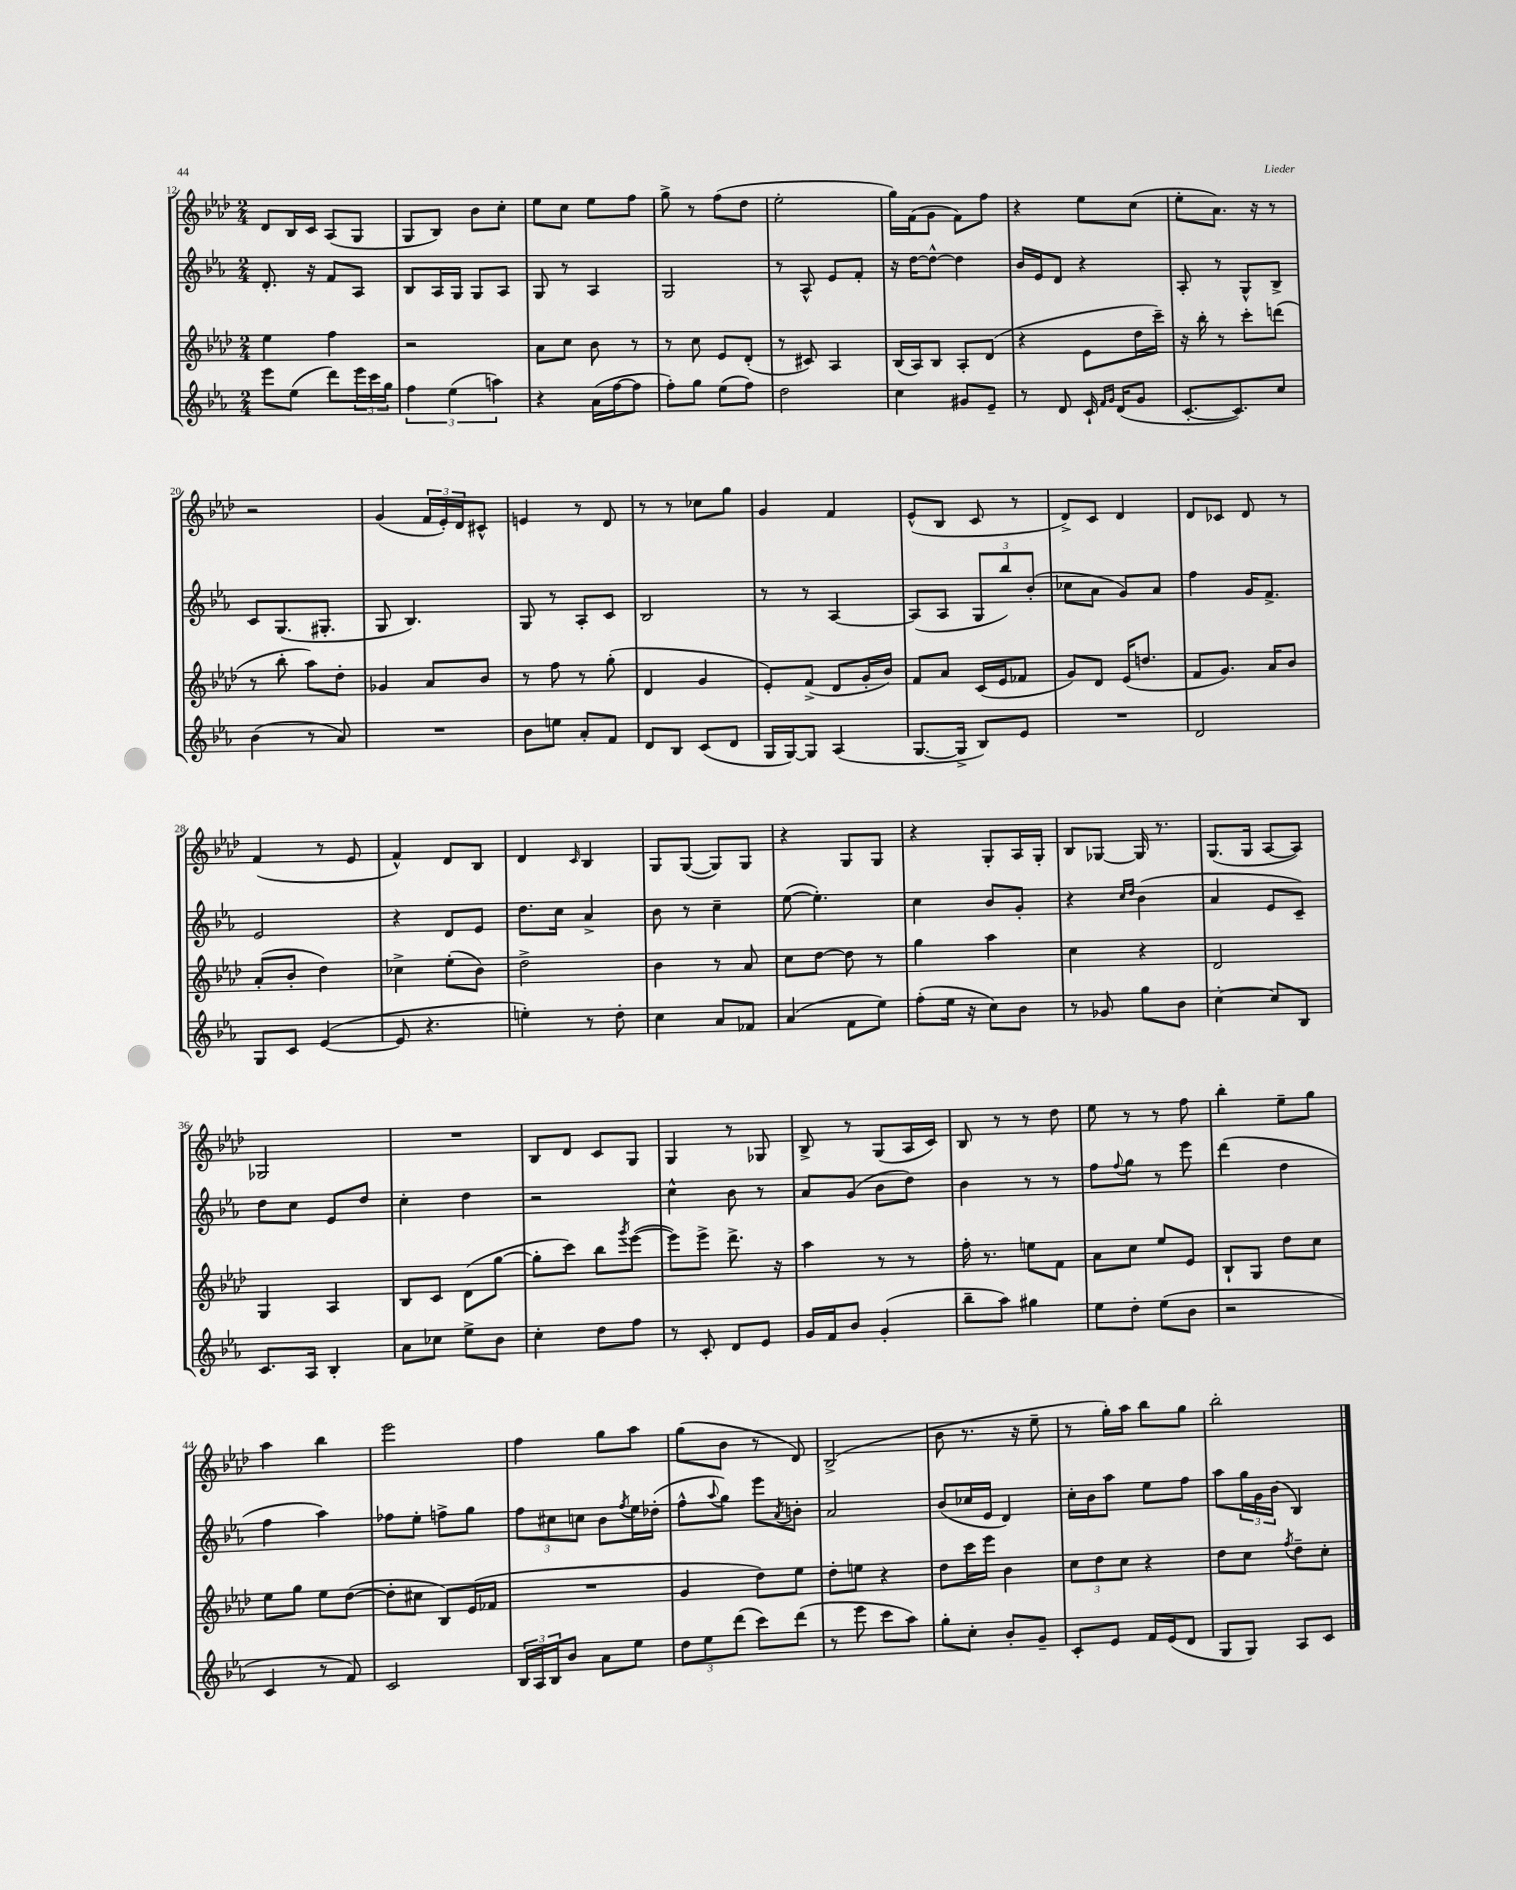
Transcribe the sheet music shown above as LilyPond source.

<<
\new StaffGroup <<
\new Staff = "s0" {
    \clef treble \key aes \major \numericTimeSignature \time 2/4
    des'8 bes16 c'16 aes8( g8 |
    g8 bes8) bes'8 c''8-. |
    ees''8 c''8 ees''8 f''8 |
    g''8-> r8 f''8( des''8 |
    ees''2-. |
    g''16) f'16( g'8 f'8) f''8 |
    r4 ees''8 c''8( |
    ees''8-. aes'8.) r16 r8 |
    r2 |
    g'4( \tuplet 3/2 { f'16 ees'16-.) des'16 } cis'8-^ |
    e'4 r8 des'8 |
    r8 r8 ces''8 g''8 |
    g'4 f'4 |
    ees'8-^( bes8 c'8 r8 |
    des'8->) c'8 des'4 |
    des'8 ces'8 des'8 r8 |
    f'4( r8 ees'8 |
    f'4-^) des'8 bes8 |
    des'4 \grace { c'16 } bes4 |
    g8 g8~( g8) g8 |
    r4 g8 g8 |
    r4 g8-. aes16 g16-. |
    bes8 ges8~ ges16 r8. |
    g8.( g16 aes8~ aes8) |
    ges2 |
    R2 |
    bes8 des'8 c'8 g8 |
    g4 r8 ges8 |
    bes8-> r8 g8( aes16 c'16) |
    bes8 r8 r8 des''8 |
    ees''8 r8 r8 f''8 |
    bes''4-. ees''8-- g''8 |
    aes''4 bes''4 |
    ees'''2 |
    f''4 g''8 aes''8 |
    g''8( bes'8 r8 des'8) |
    bes2->( |
    bes'8 r8. r16 ees''8-- |
    r8 g''16-.) aes''16 bes''8 g''8 |
    bes''2-. \bar "|." |
}
\new Staff = "s1" {
    \clef treble \key ees \major \numericTimeSignature \time 2/4
    d'8.-. r16 f'8 aes8 |
    bes8 aes16 g16 g8 aes8 |
    g8 r8 aes4 |
    g2 |
    r8 aes8-^ ees'8 f'8-. |
    r16 d''16~ d''8~-^ d''4 |
    bes'16 ees'16 d'8 r4 |
    aes8-. r8 g8-^ bes8-> |
    c'8 g8.( gis8.-. |
    g8 bes4.) |
    g8 r8 aes8-. c'8 |
    bes2 |
    r8 r8 aes4~ |
    aes8( aes8 \tuplet 3/2 { g8 bes''8) bes'8-.( } |
    ces''8 aes'8 g'8) aes'8 |
    f''4 g'16 f'8.-> |
    ees'2 |
    r4 d'8 ees'8 |
    d''8. c''16 aes'4-> |
    bes'8 r8 c''4-- |
    ees''8~( ees''4.-.) |
    c''4 bes'8 g'8-. |
    r4 \grace { c''16 d''16 } bes'4( |
    aes'4 ees'8 c'8--) |
    d''8 c''8 ees'8 d''8 |
    c''4-. d''4 |
    r2 |
    c''4-^ bes'8 r8 |
    aes'8 g'8( bes'8 d''8) |
    bes'4 r8 r8 |
    f''8 \appoggiatura { f''8 } g''8 r8 ees'''8 |
    d'''4( d''4 |
    f''4 aes''4) |
    fes''8 ees''8-. f''8-> g''8 |
    \tuplet 3/2 { f''8 cis''8 c''8 } bes'8 \acciaccatura { f''8 } ees''16 des''16-.( |
    f''8-^ \appoggiatura { aes''8 } g''8) ees'''8 \acciaccatura { aes'8 } b'8-. |
    aes'2 |
    bes'8( ces''16 ees'16 d'4) |
    c''16-. bes'16 aes''8 ees''8 f''8 |
    aes''8 \tuplet 3/2 { g''16 g'16 bes'16( } bes4) \bar "|." |
}
\new Staff = "s2" {
    \clef treble \key aes \major \numericTimeSignature \time 2/4
    ees''4 f''4 |
    r2 |
    aes'8 c''8 bes'8 r8 |
    r8 c''8 ees'8 des'8-.( |
    r8 cis'8) aes4 |
    bes16( aes16) bes8 aes8-. des'8( |
    r4 ees'8 des''16 c'''16--) |
    r16 bes''16-. r8 c'''8-. d'''8( |
    r8 bes''8-. aes''8) des''8-. |
    ges'4 aes'8 bes'8 |
    r8 f''8 r8 g''8-.( |
    des'4 g'4 |
    ees'8-.) f'8->( des'8 g'16-. bes'16) |
    f'8 aes'8 c'16( ees'16 fes'8 |
    g'8) des'8 ees'16( d''8. |
    f'8 g'8.) aes'16 bes'8 |
    aes'8-.( bes'8-. des''4) |
    ces''4-> ees''8-.( bes'8) |
    des''2-> |
    bes'4 r8 aes'8 |
    c''8 des''8~ des''8 r8 |
    g''4 aes''4 |
    c''4 r4 |
    des'2 |
    g4 aes4 |
    bes8 c'8 des'8( g''8~ |
    g''8-. c'''8) bes''8 \acciaccatura { g'''8 } ees'''8~( |
    ees'''8) ees'''8-> des'''8.-> r16 |
    aes''4 r8 r8 |
    f''16-. r8. e''8 f'8 |
    aes'8 c''8 ees''8 ees'8 |
    bes8-! g8 des''8 c''8 |
    ees''8 g''8 ees''8 des''8~( |
    des''8-. cis''8 bes8) ees'16( fes'16 |
    R2 |
    g'4 des''8) ees''8 |
    des''8-. e''8 r4 |
    des''8 c'''16 ees'''16 bes'4 |
    \tuplet 3/2 { c''8 des''8 c''8 } r4 |
    des''8 c''8 \acciaccatura { f''8 } des''8-- c''8-. \bar "|." |
}
\new Staff = "s3" {
    \clef treble \key ees \major \numericTimeSignature \time 2/4
    ees'''8 ees''8( d'''8) \tuplet 3/2 { ees'''16 c'''16 g''16 } |
    \tuplet 3/2 { f''4 ees''4( a''4) } |
    r4 aes'16( f''16~ f''8 |
    f''8-.) g''8 ees''8( f''8) |
    d''2 |
    c''4 gis'8 ees'8-- |
    r8 d'8 c'16-! \grace { f'16 g'16 } d'16( g'8 |
    c'8.~-. c'8.) c''8 |
    bes'4( r8 aes'8) |
    R2 |
    bes'8 e''8 aes'8-. f'8 |
    d'8 bes8 c'8( d'8 |
    g16 g16~) g8 aes4( |
    g8.~ g16-> bes8) ees'8 |
    R2 |
    d'2 |
    g8 c'8 ees'4~( |
    ees'8 r4. |
    e''4-.) r8 d''8-. |
    c''4 aes'8 fes'8 |
    aes'4( f'8 ees''8) |
    f''8-.( ees''16 r16 c''8) bes'8 |
    r8 ges'8 g''8 bes'8 |
    c''4~-. c''8 bes8 |
    c'8. aes16 bes4-. |
    aes'8 ces''8 ees''8-> bes'8 |
    c''4-. d''8 f''8 |
    r8 c'8-. d'8 ees'8 |
    g'16 f'16 bes'8 g'4-.( |
    bes''8-- aes''8) gis''4 |
    ees''8 d''8-. ees''8( bes'8 |
    r2 |
    c'4 r8 f'8) |
    c'2 |
    \tuplet 3/2 { bes16 aes16 bes16 } bes'8 aes'8 ees''8 |
    \tuplet 3/2 { d''8 ees''8 d'''8( } c'''8) d'''8( |
    r8 ees'''8 c'''8 aes''8) |
    g''8-. c''8-. bes'8-. g'8-- |
    c'8-. ees'8 f'16 ees'16( d'8 |
    g8 g8) aes8 c'8 \bar "|." |
}
>>
>>
\layout { \context { \Score currentBarNumber = #12 } }
